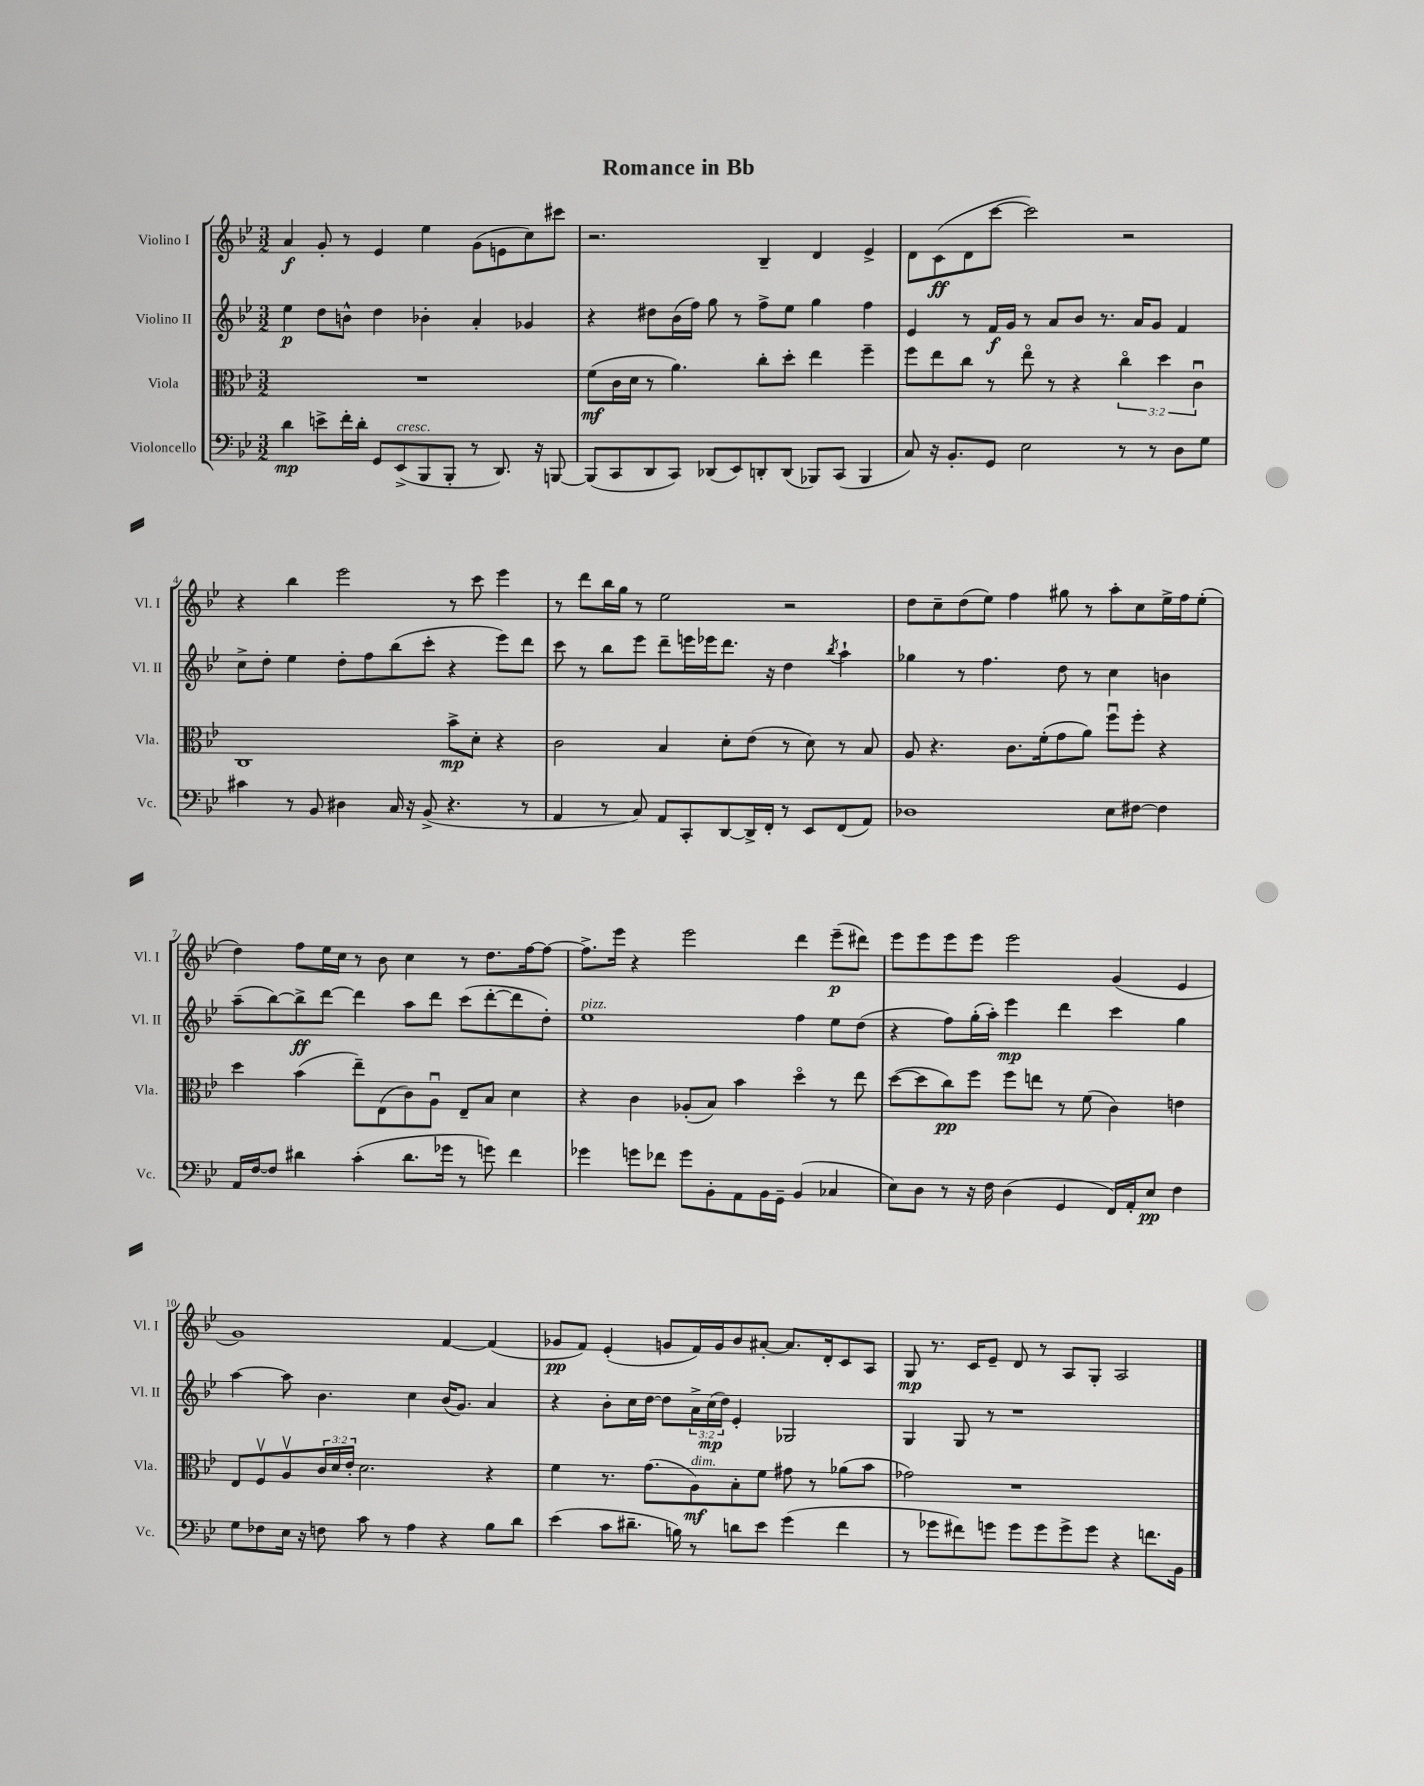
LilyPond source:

\header { title = "Romance in Bb" }
<<
\new StaffGroup <<
\new Staff = "s0" \with { instrumentName = "Violino I" shortInstrumentName = "Vl. I" } {
    \clef treble \key bes \major \numericTimeSignature \time 3/2
    a'4\f g'8-. r8 ees'4 ees''4 g'8( e'8 c''8) cis'''8 |
    r2. bes4-- d'4 ees'4-> |
    d'8 c'8\ff( d'8 c'''8~ c'''2) r2 |
    r4 bes''4 ees'''2 r8 c'''8 ees'''4 |
    r8 d'''8 bes''16 g''16 r8 ees''2 r2 |
    d''8 c''8-- d''8( ees''8) f''4 gis''8 r8 a''8-. c''8 ees''16-> f''16 ees''8-.( |
    d''4) f''8 ees''16 c''16 r8 bes'8 c''4 r8 d''8. f''16~ f''8~ |
    f''8.-> ees'''16 r4 ees'''2 d'''4 ees'''8--\p( dis'''8) |
    ees'''8 ees'''8 ees'''8 ees'''8 ees'''2 g'4( ees'4 |
    g'1) f'4~ f'4( |
    ges'8\pp f'8) ees'4-.( g'8 f'16) g'16 bes'8 ais'8~-. ais'8. d'16-. c'8 a8 |
    g8\mp r8. c'16 ees'8-- d'8 r8 a8 g8-. a2 \bar "|." |
}
\new Staff = "s1" \with { instrumentName = "Violino II" shortInstrumentName = "Vl. II" } {
    \clef treble \key bes \major \numericTimeSignature \time 3/2 \override Staff.TupletNumber.text = #tuplet-number::calc-fraction-text
    ees''4\p d''8 b'8-^ d''4 bes'4-. a'4-. ges'4 |
    r4 dis''8 bes'16( f''16) g''8 r8 f''8-> ees''8 g''4 f''4 |
    ees'4 r8 f'16\f g'16 r8 a'8 bes'8 r8. a'16 g'8 f'4 |
    c''8-> d''8-. ees''4 d''8-. f''8 bes''8( c'''8-. r4 ees'''8) d'''8 |
    c'''8 r8 bes''8 ees'''8 d'''8-- e'''16 ees'''16 d'''8. r16 d''4 \acciaccatura { bes''8 } a''4-! |
    ges''4 r8 f''4. d''8 r8 c''4 b'4 |
    a''8--( bes''8~) bes''8->\ff d'''8~ d'''4 a''8 d'''8 c'''8( d'''8~-. d'''8 d''8-.) |
    ees''1^\markup { \italic "pizz." } f''4 ees''8 d''8( |
    r4 f''8) g''16-.( a''16-.) ees'''4\mp d'''4 c'''4 g''4 |
    a''4~ a''8 bes'4. c''4 bes'16( g'8.) a'4 |
    r4 bes'8-. c''16 d''16~ d''8 \tuplet 3/2 { a'16-> c''16\mp( d''16) } ees'4-. ges2 |
    g4 g8 r8 r1 \bar "|." |
}
\new Staff = "s2" \with { instrumentName = "Viola" shortInstrumentName = "Vla." } {
    \clef alto \key bes \major \numericTimeSignature \time 3/2 \override Staff.TupletNumber.text = #tuplet-number::calc-fraction-text
    R1. |
    f'8\mf( c'16 d'16 r8 a'4.) c''8-. d''8-. ees''4 f''4-- |
    f''8 ees''8 c''8 r8 ees''8\flageolet r8 r4 \tuplet 3/2 { c''4\flageolet d''4 c'4\downbow } |
    c1 bes'8->\mp d'8-. r4 |
    c'2 bes4 d'8-. ees'8( r8 d'8) r8 bes8 |
    a8 r4. c'8. f'16-.( g'8 a'8) f''8\downbow f''8-. r4 |
    d''4 bes'4( ees''8--) ees8( c'8) a8\downbow ees8-- bes8 d'4 |
    r4 c'4 aes8-.( bes8) bes'4 d''4\flageolet r8 ees''8 |
    d''8~( d''8 c''8\pp) f''8 f''8 e''8 r8 f'8( c'4) e'4 |
    ees8 f8\upbow a8\upbow \tuplet 3/2 { c'16 d'16 ees'16-. } d'2. r4 |
    f'4 r8. g'8.( a8\mf^\markup { \italic "dim." }) bes8-. f'8 gis'8 r8 aes'8( bes'8 |
    ges'2) r1 \bar "|." |
}
\new Staff = "s3" \with { instrumentName = "Violoncello" shortInstrumentName = "Vc." } {
    \clef bass \key bes \major \numericTimeSignature \time 3/2
    d'4\mp e'8-> f'16-. d'16-. g,8 ees,8->^\markup { \italic "cresc." }( bes,,8 bes,,8-. r8 d,8.) r16 b,,8~ |
    b,,8( c,8 d,8 c,8) des,8( ees,8) d,8-. d,8( bes,,8) c,8( bes,,4 |
    c8) r16 bes,8.-. g,8 ees2 r8 r8 d8 g8 |
    cis'4 r8 bes,8 dis4 c16 r16 bes,8->( r4. r8 |
    a,4 r8 c8) a,8 c,8-. d,8~ d,16-> f,16-. r8 ees,8 f,8( a,8) |
    des1 ees8 fis8~ fis4 |
    a,16 f16~ f8 dis'4 c'4-.( dis'8. ges'16 r8 g'8) f'4 |
    ges'4 g'8 fes'8 g'8 bes,8-. a,8 bes,16 g,16-- bes,4( ces4 |
    ees8) d8 r8 r16 f16 d4( g,4 f,16) a,16-. ees8\pp f4 |
    g8 fes8 ees16 r16 f8 c'8 r8 a4 r4 bes8 d'8 |
    ees'4( c'8 dis'8.-- b16) r8 d'8 ees'8 g'4( f'4 |
    r8 ges'8 fis'8) g'8 g'8 g'8 g'8-> g'8 r4 f'8. bes,16 \bar "|." |
}
>>
>>
